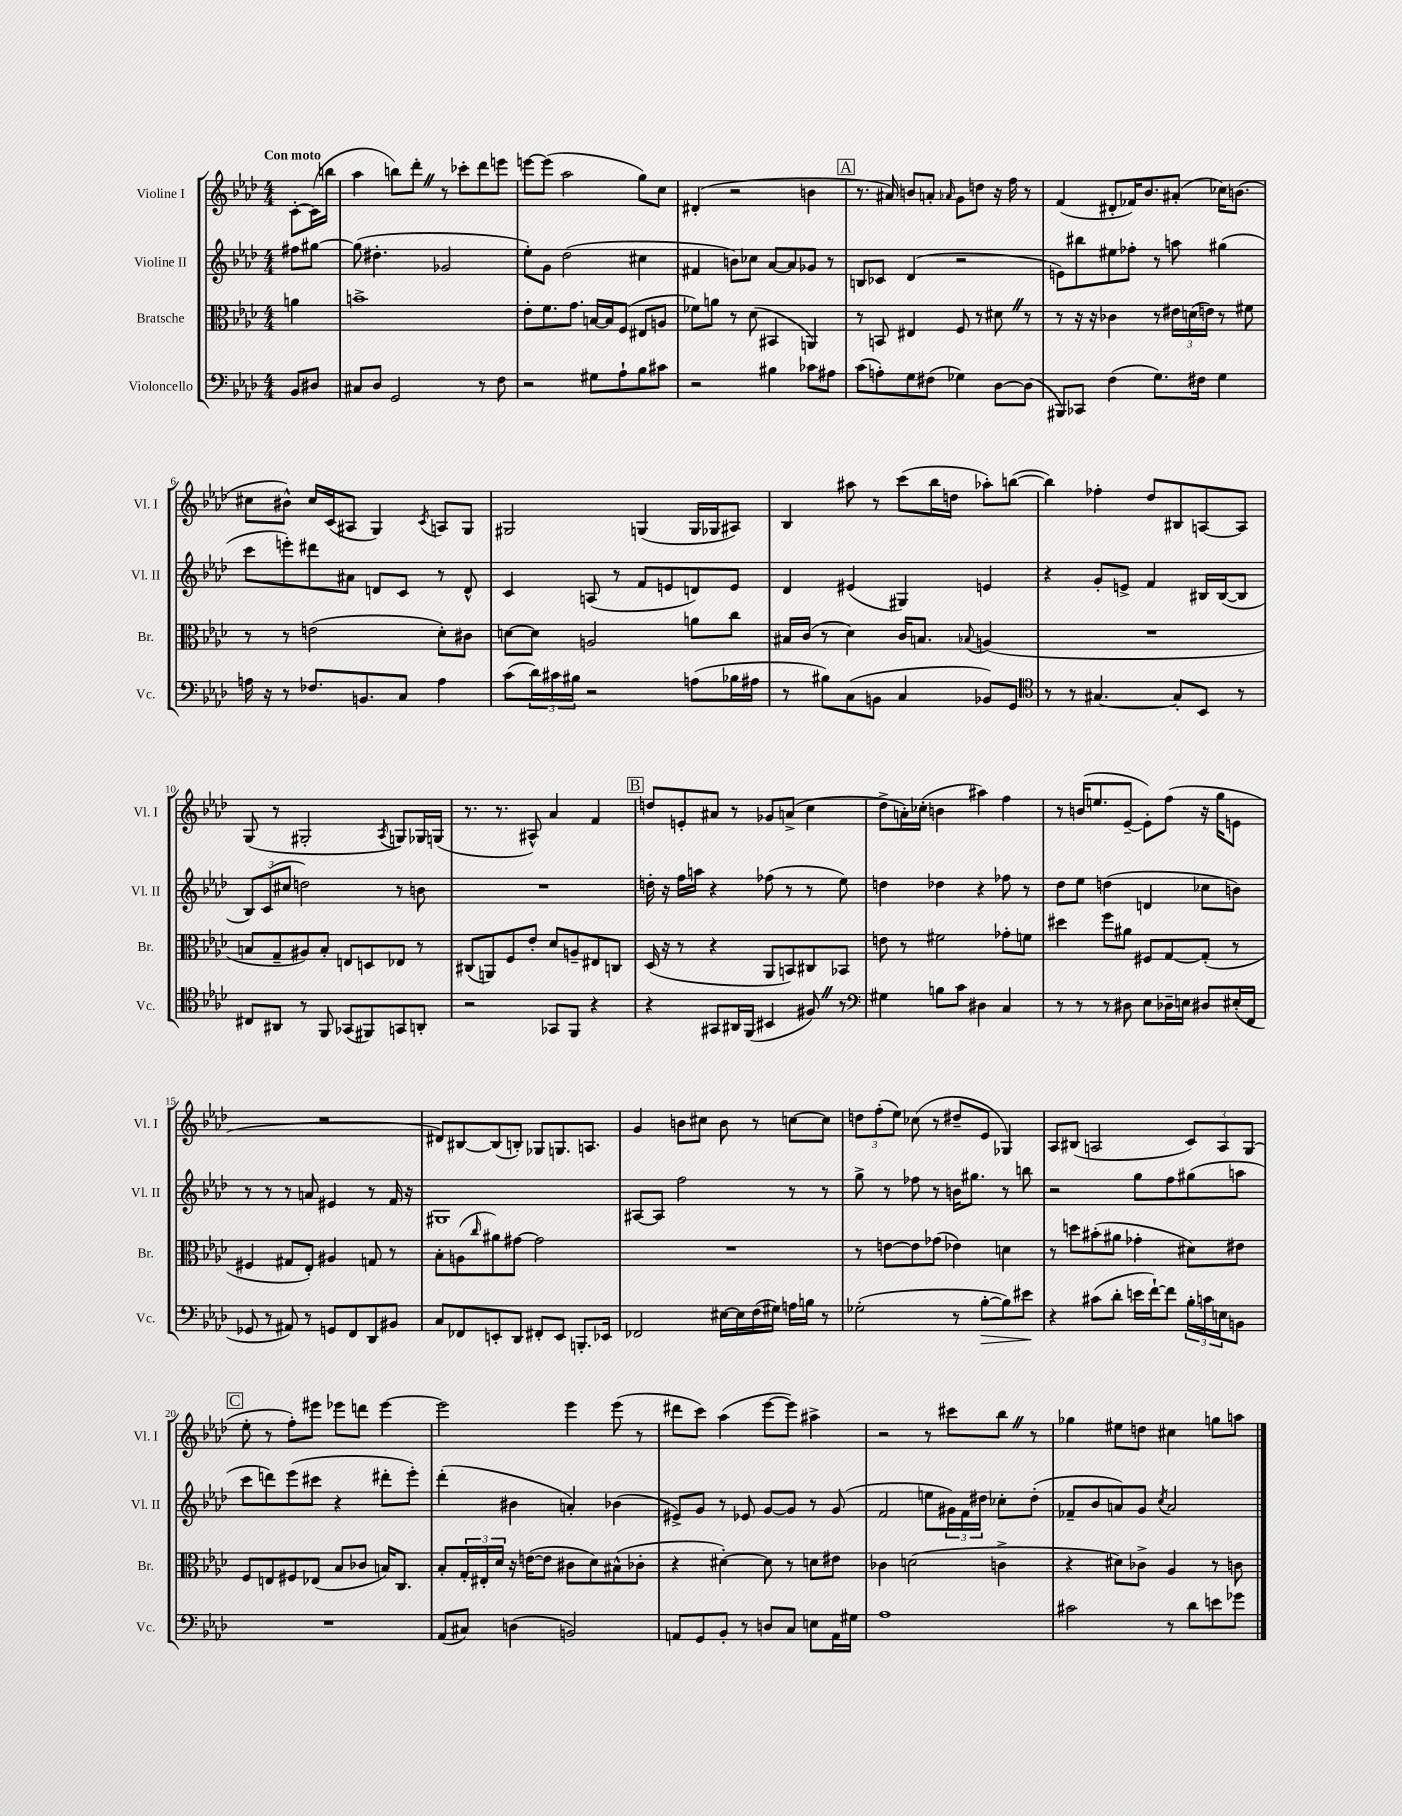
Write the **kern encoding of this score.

**kern	**kern	**kern	**kern
*staff4	*staff3	*staff2	*staff1
*clefF4	*clefC3	*clefG2	*clefG2
*k[b-e-a-d-]	*k[b-e-a-d-]	*k[b-e-a-d-]	*k[b-e-a-d-]
*M4/4	*M4/4	*M4/4	*M4/4
8BB-	4a	8ff#	[8c'
8D#	.	[8gg#	(16c]
.	.	.	16bb
=	=	=	=
8C#	1b^	(8gg#]	4aa-
8D-	.	4.dd#'	.
2GG	.	.	8bb)
.	.	.	8ddd-'
.	.	2g-	8r
.	.	.	8ccc-'
8r	.	.	8ddd-
8F	.	.	8eee
=	=	=	=
2r	8e-'	8ee-')	[8eee
.	8.f	8g	(8eee]
.	.	(2dd-	2aa-
.	8.g	.	.
8G#	[16B	.	.
.	16B]	.	.
8A-`	(8F	.	.
8B-	8E#	4cc#	8gg)
8c#	8A	.	8cc
=	=	=	=
2r	8f-)	4f#	(4d#'
.	8a	.	.
.	8r	8b)	2r
.	(8d-	8cc-	.
4B#	4BB#	[8a-	.
.	.	8a-]	.
8c-	4AA)	8g-	4b
8A#	.	8r	.
=	=	=	=
(8c	8r	8B	8.r
8A')	8BB	8c-	.
.	.	.	16a#)
8G	4E#	(4d-	8b
(8F#	.	.	8a'
.	.	.	16qqa-
4G-)	8F	2r	8g
.	8r	.	8dd
[8D-	8d#	.	16r
.	.	.	16ff
(8D-]	8r	.	8r
=	=	=	=
8BBB#)	8r	8e)	(4f
8CC-	16r	8bb#	.
.	16r	.	.
(4F	4c-	8ee#	8d#'
.	.	8ff-'	16f-)
.	.	.	8.b-
8.G)	8r	8r	.
.	24e#	8aa	(8a#'
.	(24d	.	.
16F#	.	.	.
.	24e)	.	.
4G	8r	(4gg#	16cc-)
.	.	.	(8.b
.	8f#	.	.
=	=	=	=
16A	8r	8ccc	8cc#
16r	.	.	.
8r	8r	8eee')	8b#^^)
8.F-	(2e	8ddd#	16cc#
.	.	.	(16c
.	.	8a#	8A#
8.BB	.	.	.
.	.	8d	4G)
8C	.	8c	.
.	.	.	8qc
4A	8d-')	8r	8A
.	8c#	8d^^	8G
=	=	=	=
(8c	[8d	4c	2G#
24d-)	8d]	.	.
24c#	.	.	.
24B#	.	.	.
2r	2A	(8A	.
.	.	8r	.
.	.	8f	(4G
.	.	8e	.
(8A	8a	8d)	16G
.	.	.	16G-
16B-	8cc	8e	8A#)
16A#	.	.	.
=	=	=	=
8r	16B#	4d-	4B-
.	(16c	.	.
8B#)	8r	.	.
(8C	4d-)	(4e#	8aa#
8BB	.	.	8r
4C	16c	4G#)	(8ccc
.	8.B	.	.
.	.	.	16bb-
.	.	.	16dd
.	8qqB-	.	.
8BB-)	(4A	4e	8aa-')
8GG	.	.	([8bb
=	=	=	=
*clefC4	*	*	*
8r	1r	4r	4bb])
8r	.	.	.
[4.G#	.	8g'	4ff-'
.	.	8e^	.
.	.	4f	8dd-
8G#']	.	.	8B#
8BB-	.	16B#	[8A
.	.	([16B#	.
8r	.	8B#]	8A]
=	=	=	=
8C#	8B	12B-)	(8G
.	.	(12c	.
8AA#	8G~	.	8r
.	.	12cc#	.
8r	8A#)	2dd)	2G#'
8FF	8B'	.	.
(8GG-	8E	.	.
8FF#)	8D	.	.
.	.	.	8qA-
8GG	8E-	8r	8G)
8AA'	8r	8b	16G-
.	.	.	(16G
=	=	=	=
2r	(8C#	1r	8.r
.	8AA)	.	.
.	.	.	8.r
.	8F	.	.
.	8e-'	.	8A#^^)
8GG-	8d-	.	4a-
8FF	8A~	.	.
4r	8E#	.	4f
.	8C	.	.
=	=	=	=
4r	(16D-	16dd'	8dd
.	16r	16r	.
.	8r	16ff	8e'
.	.	16aa	.
8GG#	4r	4r	8a#
16AA#	.	.	8r
(16FF	.	.	.
4BB#	8AA-	(8ff-	8g-
.	8BB)	8r	(8a^
8F#)	8C#	8r	4cc
8r	8BB-	8ee-)	.
=	=	=	=
*clefF4	*	*	*
4G#	8e	4dd	8dd-^
.	8r	.	16a')
.	.	.	(16cc-'
8B	2f#	4dd-	4b
8c	.	.	.
4D#	.	4r	4aa#)
4C	8g-'	8ff-	4ff
.	8f	8r	.
=	=	=	=
8r	4dd#	8dd-	8r
8r	.	8ee-	(16b
.	.	.	8.ee
8r	8ff	(4dd	.
8D#	8a#	.	[8e-~
8E-	8F#	4d	8e-'])
16D-~	[8G	.	(8ff
16E	.	.	.
8D#	(8G']	8cc-	16r
.	.	.	16gg
(16E#'	8r	8b)	8e
16FF	.	.	.
=	=	=	=
8GG-	4F#	8r	1r
8r	.	8r	.
8AA#)	8G#	8r	.
8r	8E-')	8a	.
8GG	4A#	4e#	.
8FF	.	.	.
8DD-	8G	8r	.
8BB#	8r	16f	.
.	.	16r	.
=	=	=	=
8C	8B-'	1G#	8d#)
8FF-	(8A	.	[8B#
.	16qqcc	.	.
8EE'	8a#)	.	(8B#]
8DD-	[8g#	.	8B')
8FF#'	2g#]	.	8G-
8EE	.	.	8.G
8.BBB'	.	.	.
.	.	.	8.A
16EE-	.	.	.
=	=	=	=
2FF-	1r	[8A#	4g
.	.	8A#]	.
.	.	2ff	8b
.	.	.	8cc#
[16E#	.	.	8b
16E#]	.	.	.
(16F	.	.	8r
16G#)	.	.	.
16A	.	8r	[8cc
16B	.	.	.
8r	.	8r	8cc]
=	=	=	=
(2G-'	8r	8gg^	12dd
.	.	.	(12ff'
.	[8e	8r	.
.	.	.	12ee-)
.	8e]	8ff-	(8cc-
.	(8g-	8r	8r
8r	4e-)	16b	8dd#~
.	.	8.gg#	.
[8B-'	.	.	8e-
8B-])	4d	8r	4G-)
8e#	.	8bb	.
=	=	=	=
4r	8r	2r	8A-
.	8dd	.	(8B#
(8c#	(8b#'	.	2A
8d-'	8a#	.	.
16e	4g-'	8gg	.
[16f`)	.	.	.
8f]	.	8ff	.
24B-'	8d#)	(8gg#	12c)
24c	.	.	.
24E	.	.	12A
8BB	8e#	8aa	.
.	.	.	(12G
=	=	=	=
1r	8F	8ccc	8ee-'
.	8E	8ddd)	8r
.	8F#	(8eee-	8ff')
.	(8E-	8ccc#	8eee#
.	8B-	4r	8eee-
.	8c-	.	8ddd
.	16B)	8ddd#'	[4eee-
.	8.C	.	.
.	.	8eee-')	.
=	=	=	=
(8AA-	8B-'	(4ddd-'	2eee-]
8C#)	24G'	.	.
.	24E#'	.	.
.	24d-	.	.
(4D	16r	4b#	.
.	([16e	.	.
.	8e]	.	.
2BB)	8c#	4a')	4eee-
.	8d-)	.	.
.	(8B#^^	(4b-	(8eee-
.	8c-'	.	8r
=	=	=	=
8AA	4r	8e#^)	8ddd#
8GG	.	8g	8ccc)
8BB-'	[4d#')	8r	(4aa-
8r	.	8e-	.
8D	8d#]	[8g	[8eee-
8C	8r	8g]	8eee-])
8E	8d	8r	4aa#^
16AA	8e#	(8g	.
16G#	.	.	.
=	=	=	=
1A-	4c-	2f	2r
.	(2d	.	.
.	.	8ee	8r
.	.	24g#)	8ccc#
.	.	24f	.
.	.	24dd#	.
.	4c^	8cc-'	8bb-
.	.	(8dd#'	8r
=	=	=	=
2c#	4r	8f-~	4gg-
.	.	8b-	.
.	8d#)	8a)	8ee#
.	8c-^	8g	8dd
.	.	8qcc	.
8r	4A-	2a	4cc#
8d-	.	.	.
8e	8r	.	8gg
8g-	8c	.	8aa
==	==	==	==
*-	*-	*-	*-
